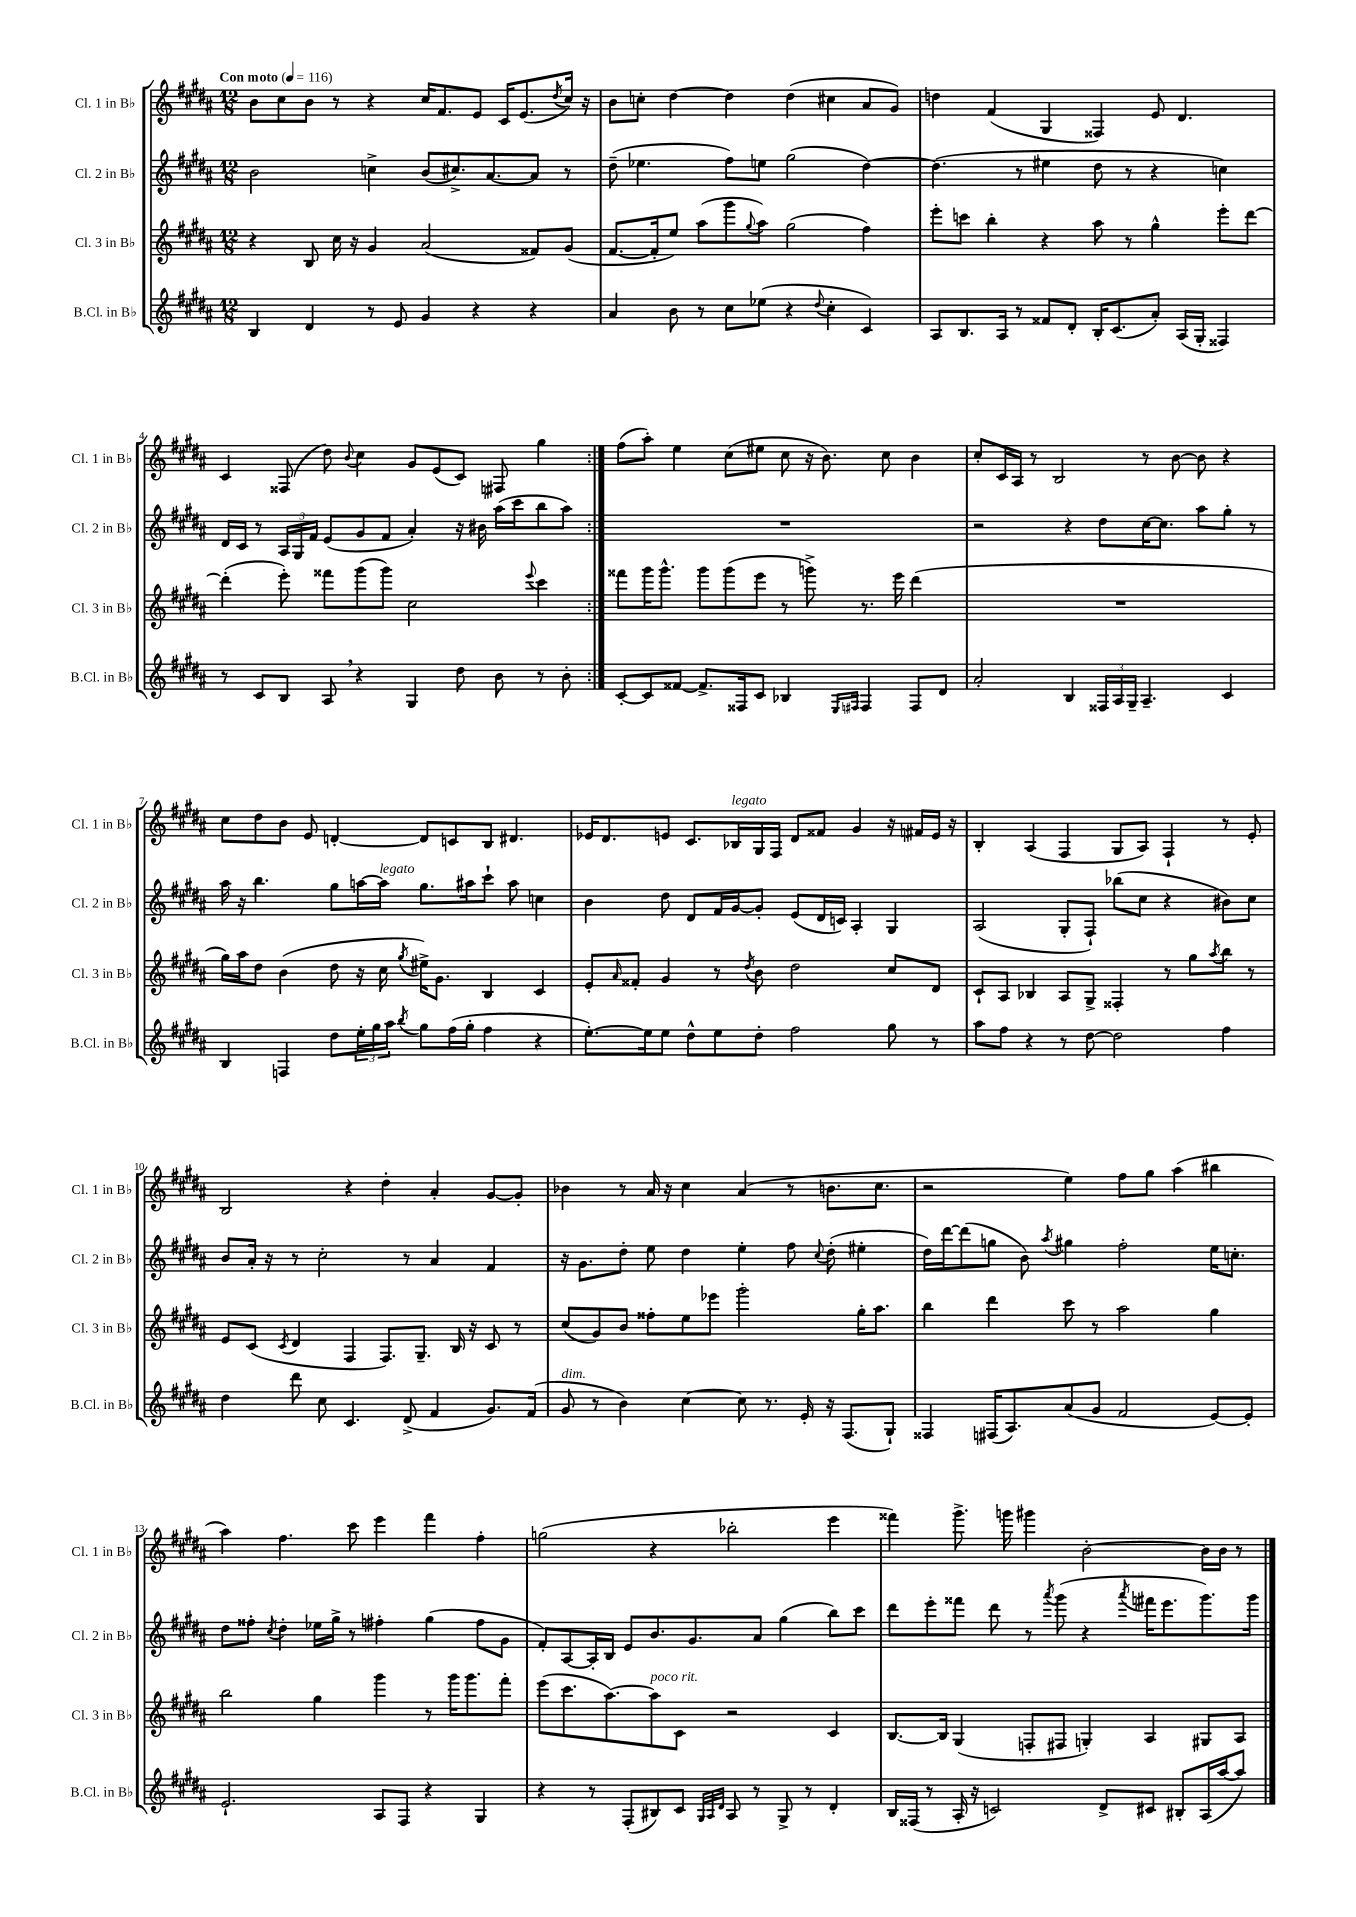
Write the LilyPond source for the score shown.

<<
\new StaffGroup <<
\new Staff = "s0" \with { instrumentName = "Cl. 1 in Bb" shortInstrumentName = "Cl. 1 in Bb" } {
    \clef treble \key b \major \numericTimeSignature \time 12/8 \tempo "Con moto" 4 = 116
    \repeat volta 2 { b'8 cis''8 b'8 r8 r4 cis''16 fis'8. e'8 cis'16 e'8.( \acciaccatura { dis''8 } cis''16) r16 |
    b'8 c''8-. dis''4~ dis''4 dis''4( cis''4 ais'8 gis'8) |
    d''4 fis'4( gis4 fisis4) e'8 dis'4. |
    cis'4 fisis8( dis''8) \appoggiatura { b'8 } cis''4 gis'8 e'8( cis'8) fis8 gis''4 | }
    fis''8( ais''8-.) e''4 cis''8( eis''8 cis''8 r16 b'8.) cis''8 b'4 |
    cis''8-. cis'16 ais16 r8 b2 r8 b'8~ b'8 r4 |
    cis''8 dis''8 b'8 e'8 d'4~-. d'8 c'8 b8 dis'4. |
    ees'16 dis'8. e'8 cis'8. bes16^\markup { \italic "legato" } gis16 fis16 dis'8 fisis'8 gis'4 r16 fis'16 e'16 r16 |
    b4-. ais4( fis4 gis8 ais8) fis4-! r8 e'8-. |
    b2 r4 dis''4-. ais'4-. gis'8~ gis'8-. |
    bes'4 r8 ais'16 r16 cis''4 ais'4( r8 b'8. cis''8. |
    r2 e''4) fis''8 gis''8 ais''4( bis''4 |
    ais''4) fis''4. cis'''8 e'''4 fis'''4 fis''4-. |
    g''2( r4 bes''2-. e'''4 |
    fisis'''4) gis'''8.-> g'''16 gis'''4 b'2~-. b'16 b'16 r8 \bar "|." |
}
\new Staff = "s1" \with { instrumentName = "Cl. 2 in Bb" shortInstrumentName = "Cl. 2 in Bb" } {
    \clef treble \key b \major \numericTimeSignature \time 12/8
    \repeat volta 2 { b'2 c''4-> b'8( cis''8.->) ais'8.~ ais'8 r8 |
    dis''8--( ees''4. fis''8) e''8 gis''2( dis''4~) |
    dis''4.( r8 eis''4 dis''8 r8 r4 c''4) |
    dis'16 cis'16 r8 \tuplet 3/2 { ais16 gis16 fis'16 } e'8( gis'8 fis'8 ais'4-.) r16 bis'16 ais''16( cis'''16 b''8 ais''8) | }
    R1. |
    r2 r4 dis''8 cis''16~ cis''8. ais''8 gis''8-. r8 |
    ais''16 r16 b''4. gis''8 a''16~ a''16^\markup { \italic "legato" } gis''8. ais''16 cis'''8-! ais''8 c''4 |
    b'4 dis''8 dis'8 fis'16 gis'16~ gis'8-. e'8( dis'16 c'16) ais4-. gis4 |
    ais2( gis8-. fis8-!) bes''8( cis''8 r4 bis'8) cis''8 |
    b'8 ais'16-. r16 r8 cis''2-. r8 ais'4 fis'4 |
    r16 gis'8. dis''8-. e''8 dis''4 e''4-. fis''8 \appoggiatura { cis''8 } dis''8-.( eis''4-. |
    dis''16) dis'''16~ dis'''8( g''8 b'8) \acciaccatura { ais''8 } gis''4 fis''2-. e''16 c''8.-. |
    dis''8 fisis''8-. \acciaccatura { cis''8 } dis''4-. ees''16 gis''16-> r8 fis''4-. gis''4( fis''8 gis'8 |
    fis'8-.) ais8~ ais16-. b16 e'8 b'8. gis'8. ais'8 gis''4( b''8) cis'''8 |
    dis'''8 e'''8-. fisis'''8 dis'''8 r8 \acciaccatura { ais'''8 } gis'''8( r4 \acciaccatura { ais'''8 } fis'''16 e'''8. gis'''8.) gis'''16 \bar "|." |
}
\new Staff = "s2" \with { instrumentName = "Cl. 3 in Bb" shortInstrumentName = "Cl. 3 in Bb" } {
    \clef treble \key b \major \numericTimeSignature \time 12/8
    \repeat volta 2 { r4 b8 cis''16 r16 gis'4 ais'2( fisis'8) gis'8( |
    fis'8.~ fis'16-. e''8) ais''8( gis'''8 \appoggiatura { gis''8 } ais''8) gis''2( fis''4) |
    e'''8-. c'''8 b''4-. r4 ais''8 r8 gis''4-^ e'''8-. dis'''8~ |
    dis'''4-.( e'''8-.) fisis'''8 gis'''8( gis'''8) cis''2 \appoggiatura { e'''8 } cis'''4 | }
    fisis'''8 gis'''16 gis'''8.-^ gis'''8 gis'''8( e'''8 r8 g'''8->) r8. e'''16 dis'''4( |
    R1. |
    gis''16) ais''16 dis''8 b'4( dis''8 r16 cis''16 \acciaccatura { gis''8 } eis''16->) gis'8. b4 cis'4 |
    e'8-. \grace { ais'16 } fisis'8-. gis'4 r8 \acciaccatura { dis''8 } b'8 dis''2 cis''8 dis'8 |
    cis'8-! ais8 bes4 ais8 gis8-> fisis4-. r8 gis''8 \acciaccatura { ais''8 } b''8 r8 |
    e'8 cis'8( \acciaccatura { cis'8 } dis'4 fis4 fis8.) gis8.-- b16 r16 cis'8 r8 |
    cis''8( gis'8) b'8 fisis''8-. e''8 ees'''8 gis'''2-. gis''16-. ais''8. |
    b''4 dis'''4 cis'''8 r8 ais''2 gis''4 |
    b''2 gis''4 gis'''4 r8 gis'''16 gis'''8. fis'''8-. |
    e'''8( cis'''8. ais''8.~) ais''8^\markup { \italic "poco rit." } cis'8 r2 cis'4 |
    b8.~ b16 gis4( f8-. fis8 g4-.) ais4 gis8 ais8 \bar "|." |
}
\new Staff = "s3" \with { instrumentName = "B.Cl. in Bb" shortInstrumentName = "B.Cl. in Bb" } {
    \clef treble \key b \major \numericTimeSignature \time 12/8
    \repeat volta 2 { b4 dis'4 r8 e'8 gis'4 r4 r4 |
    ais'4 b'8 r8 cis''8 ees''8( r4 \appoggiatura { dis''8 } cis''4-. cis'4) |
    ais8 b8. ais16 r8 fisis'8 dis'8-. b16-. cis'8.( ais'8-.) ais16( gis16-. fisis4) |
    r8 cis'8 b8 ais8 \breathe r4 gis4 dis''8 b'8 r8 b'8-. | }
    cis'8~-. cis'8 fisis'8~ fisis'8.-> fisis16 cis'8 bes4 \grace { e16 fis16 } fis4 fis8 dis'8 |
    ais'2-. b4 \tuplet 3/2 { fisis16 ais16 gis16-- } ais4.-- cis'4 |
    b4 f4 dis''8 \tuplet 3/2 { e''16-. gis''16 ais''16 } \acciaccatura { b''8 } gis''8 fis''16( gis''16-. fis''4 r4 |
    e''8.~-.) e''16 e''8 dis''8-^ e''8 dis''8-. fis''2 gis''8 r8 |
    ais''8 fis''8 r4 r8 dis''8~ dis''2 fis''4 |
    dis''4 dis'''8 cis''8 cis'4. dis'8->( fis'4 gis'8.) fis'16( |
    gis'8^\markup { \italic "dim." } r8 b'4) cis''4~ cis''8 r8. e'16-. r16 fis8.( gis8-!) |
    fisis4 fis16( ais8.) ais'8( gis'8 fis'2 e'8~) e'8-. |
    e'2.-! ais8 fis8 r4 gis4 |
    r4 r8 fis8-.( bis8) cis'8 \grace { gis32 ais32 dis'32 } ais8 r8 gis8-> r8 dis'4-. |
    b16 fisis16( r8 ais16-. r16 c'2) dis'8-> cis'8 bis8-. ais16( ais''16~ ais''8) \bar "|." |
}
>>
>>
